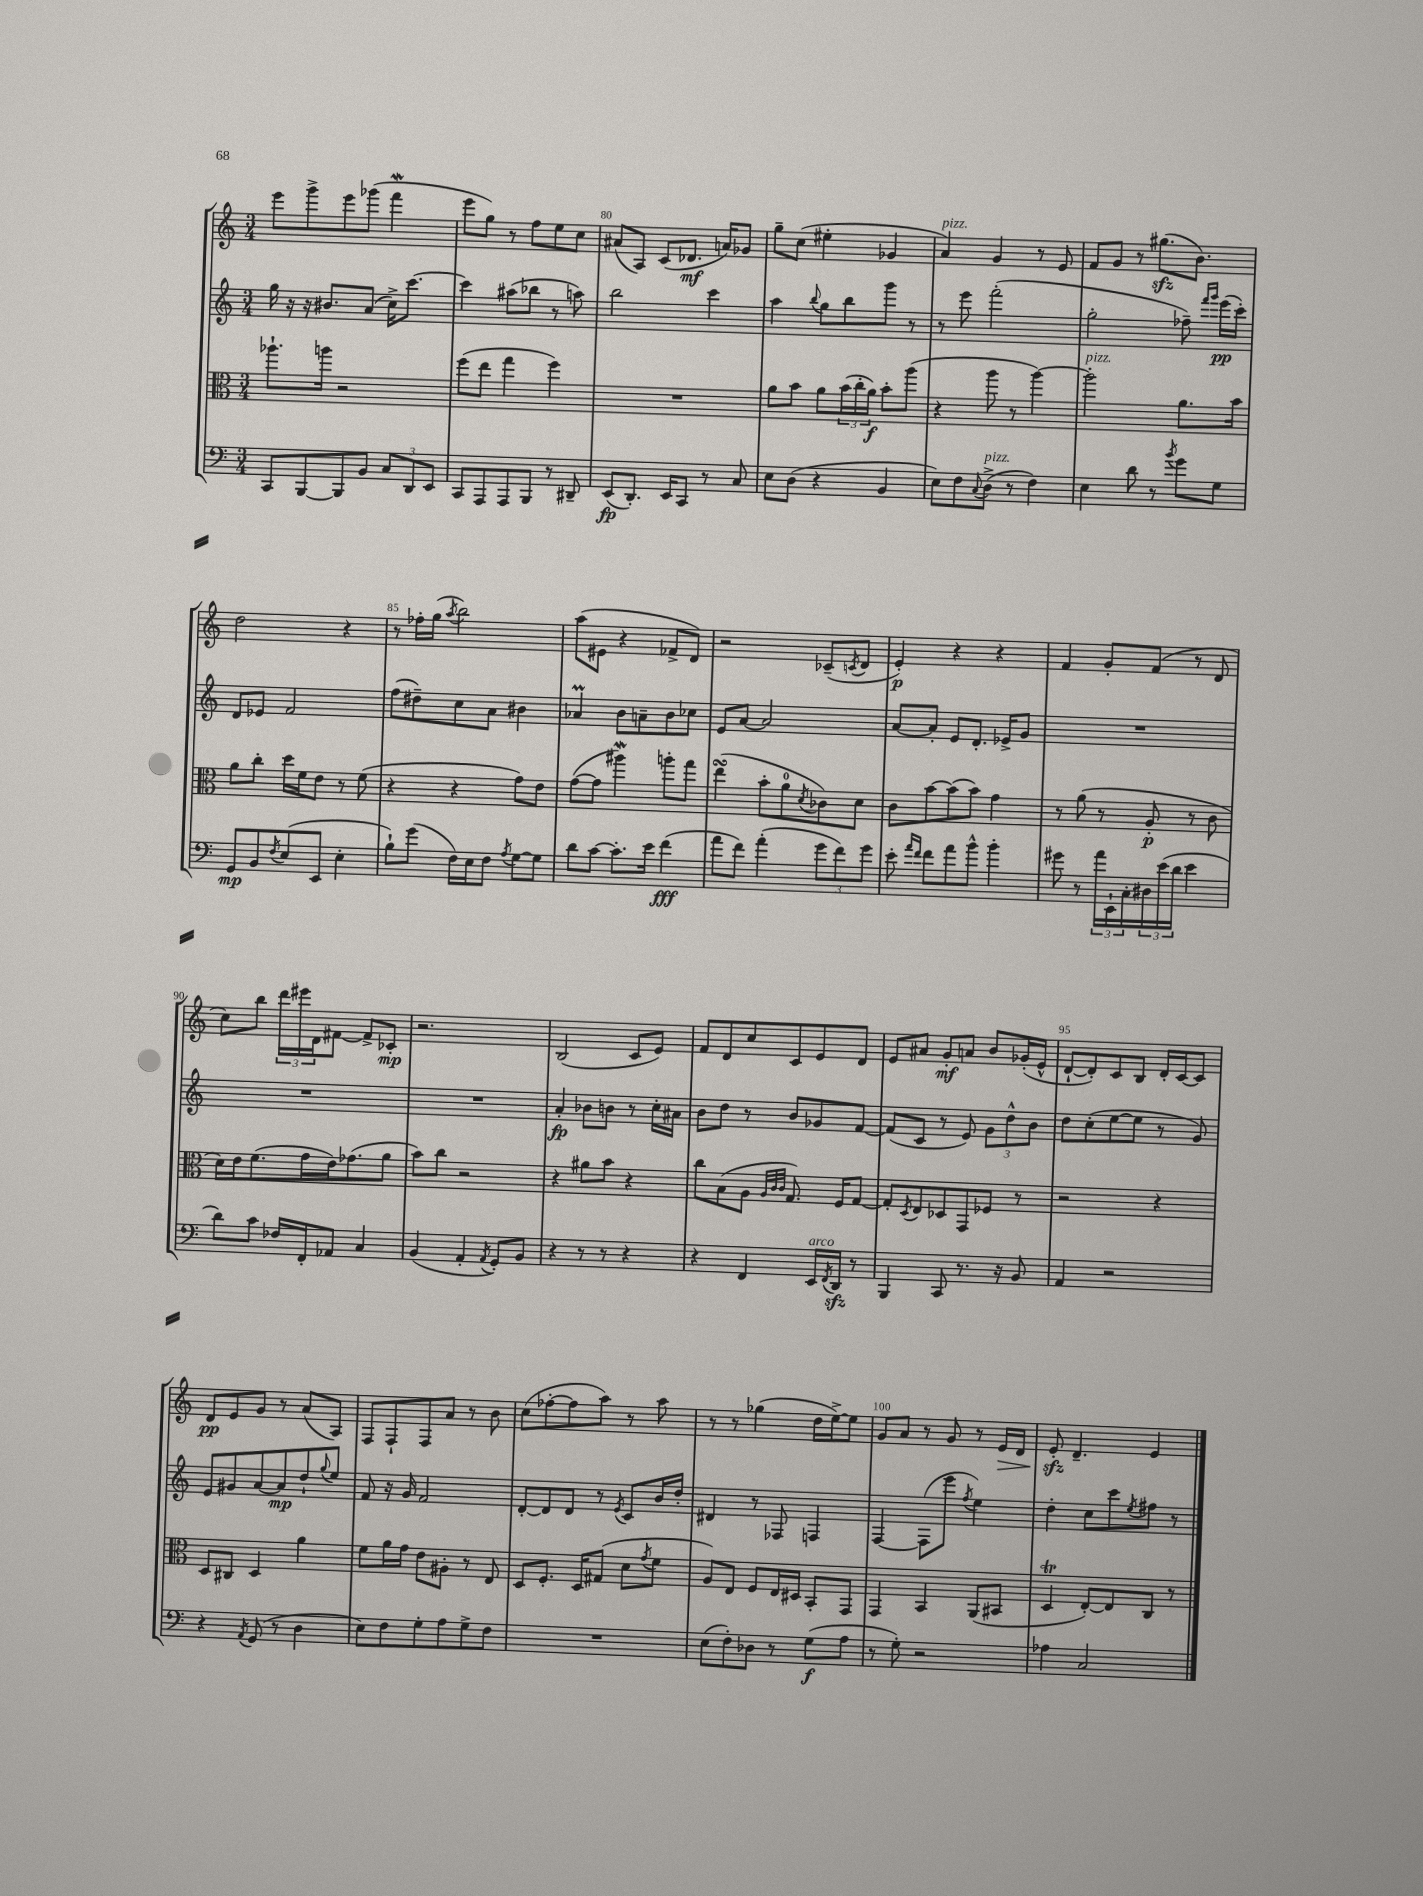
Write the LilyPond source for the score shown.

<<
\new StaffGroup <<
\new Staff = "s0" {
    \clef treble \key c \major \numericTimeSignature \time 3/4
    e'''8 g'''8-> e'''8 ges'''8( f'''4\mordent |
    e'''8 g''8) r8 f''8 e''8 c''8 |
    ais'8( a8) c'8( des'8.\mf a'16) ges'8 |
    g''8-- c''8( eis''4-. ges'4 |
    a'4^\markup { \italic "pizz." }) g'4 r8 e'8 |
    f'8 g'8 r8 gis''8.\sfz( b'8.) |
    d''2 r4 |
    r8 fes''16-. g''16( \acciaccatura { a''8 } b''2) |
    a''8( eis'8 r4 fes'8-> d'8) |
    r2 ces'8--( \acciaccatura { c'8 } d'8 |
    e'4-.\p) r4 r4 |
    f'4 g'8-. f'8( r8 d'8 |
    c''8) b''8 \tuplet 3/2 { d'''16 eis'''16 d'16 } fis'8~ fis'8-> ces'8-.\mp |
    r2. |
    b2( c'8 e'8) |
    f'8 d'8 c''8 c'8 e'8 d'8 |
    e'8 ais'8 g'8-.\mf a'8 b'8 ges'16-.( e'16-^ |
    d'8~-! d'8-.) c'8 b8 d'16-. c'16~ c'8 |
    d'8\pp e'8 g'8 r8 a'8( a8) |
    f8 f8-! f8 a'8 r8 b'8 |
    c''8( fes''8~-. fes''8 a''8) r8 a''8 |
    r8 r8 ges''4( d''16 e''16~->) e''8 |
    g'8 a'8 r8 g'8 r8 e'16\> d'16 |
    e'8-.\sfz\! d'4.-- e'4 \bar "|." |
}
\new Staff = "s1" {
    \clef treble \key c \major \numericTimeSignature \time 3/4
    g''16 r16 r16 bis'8. a'8( c''16->) c'''8.~ |
    c'''4 ais''8( bes''8 r8 a''8) |
    b''2 c'''4 |
    a''4 \appoggiatura { b''8 } g''8 b''8 g'''8 r8 |
    r8 e'''8 f'''2-.( |
    g''2-. fes''8--) \grace { f'''16 g'''16 } e'''16\pp( c'''16-.) |
    d'8 ees'8 f'2 |
    f''8( dis''8--) c''8 a'8 bis'4 |
    aes'4\prall b'8 a'8-- b'8 ces''8 |
    e'8 a'8~ a'2 |
    a'8~ a'8-. e'8 d'8.-. ees'16-> g'8 |
    R2. |
    R2. |
    R2. |
    a'4-.\fp bes'8 b'8 r8 c''16-. ais'16 |
    b'8 d''8 r8 b'8 ges'8 f'8~ |
    f'8( c'8 r8 e'8) \tuplet 3/2 { g'8 d''8-^ b'8 } |
    d''8 c''8-.( e''8~ e''8 r8 g'8) |
    e'8 gis'8 a'8~ a'8\mp d''8-! \appoggiatura { g''8 } e''8 |
    f'8 r16 g'16 f'2 |
    d'8~-. d'8 d'8 r8 \acciaccatura { e'8 } c'8 b'16 d''16-. |
    dis'4 r8 fes8 f4 |
    f4~ f8( e'''8 \acciaccatura { f''8 } e''4) |
    d''4-. c''8 c'''8 \acciaccatura { e''8 } fis''8 r8 \bar "|." |
}
\new Staff = "s2" {
    \clef alto \key c \major \numericTimeSignature \time 3/4
    aes''8.-! a''16 r2 |
    f''8( e''8 g''4 f''4) |
    R2. |
    a'8 b'8 a'8 \tuplet 3/2 { b'16( c''16-. a'16\f) } b'8-. a''8( |
    r4 a''8 r8 a''4~) |
    a''2-.^\markup { \italic "pizz." } a'8. b'16 |
    a'8 c''8-. d''16 f'16 e'8 r8 f'8( |
    r4 r4 g'8) e'8 |
    g'8~( g'8 ais''4\mordent) a''8-. g''8 |
    e''4\turn( b'8-. a'8-0 \acciaccatura { d'8 } ces'8) d'8 |
    c'8 b'8~ b'8( b'8) g'4 |
    r8 a'8( r8 a8-.\p r8 c'8 |
    d'16) e'16 f'8.( g'16 e'16) ges'8.( a'8 |
    b'8) c''8 r2 |
    r4 ais'8 b'8 r4 |
    c''8 b8( a8 \grace { a32 c'32 c'32 } g8.) f16 g8~ |
    g8-. \acciaccatura { d8 } e8 des8 g,8 fes8 r8 |
    r2 r4 |
    d8 cis8 d4 a'4 |
    f'8 a'16 g'16 e'8 ais8-. r8 e8 |
    d8 f8.-. d16 gis8( d'8 \acciaccatura { g'8 } f'8 |
    a8) e8 f8 e16 dis16 b,8-. g,8 |
    g,4 b,4 a,8( bis,8 |
    d4\trill e8~-.) e8 c8 r8 \bar "|." |
}
\new Staff = "s3" {
    \clef bass \key c \major \numericTimeSignature \time 3/4
    c,8 b,,8~ b,,8 b,8 \tuplet 3/2 { c8 d,8 e,8 } |
    c,8 a,,8 a,,8 b,,8 r8 dis,8-- |
    e,8\fp( d,8.-.) e,16 c,8 r8 c8 |
    e8 d8( r4 b,4 |
    e8) f8 \appoggiatura { c8 } d8->^\markup { \italic "pizz." }( r8 f4) |
    e4 d'8 r8 \acciaccatura { b'8 } g'8 g8 |
    g,8\mp b,8 \acciaccatura { f8 } e8( e,8 e4-. |
    b8-!) g'8( f16) e16 f8 \acciaccatura { a8 } g8~ g8 |
    d'8 c'8~ c'8.-. e'16 f'4\fff( |
    a'8 f'8) a'4-.( \tuplet 3/2 { g'8 f'8) g'8 } |
    e'8-. \grace { a'16 f'16 } f'8 a'8 b'8-^ b'4-. |
    gis'8 r8 \tuplet 3/2 { a'16 e,16-! c16-. } \tuplet 3/2 { dis16 e'16( d'16 } e'4 |
    d'8) c'8 fes16 f,16-. aes,8 c4 |
    b,4( a,4-. \acciaccatura { a,8 } g,8-.) b,8 |
    r4 r8 r8 r4 |
    r4 f,4 e,16^\markup { \italic "arco" } \acciaccatura { f,8 } d,16\sfz r8 |
    b,,4 c,8 r8. r16 b,8 |
    a,4 r2 |
    r4 \acciaccatura { a,8 } g,8( r8 d4 |
    e8) f8 g8-. a8 g8-> f8 |
    R2. |
    e8( f8-.) des8 r8 g8\f( a8 |
    r8 g8-.) r2 |
    aes4 c2 \bar "|." |
}
>>
>>
\layout { \context { \Score currentBarNumber = #78 \override BarNumber.break-visibility = ##(#f #t #t) barNumberVisibility = #(every-nth-bar-number-visible 5) } }
